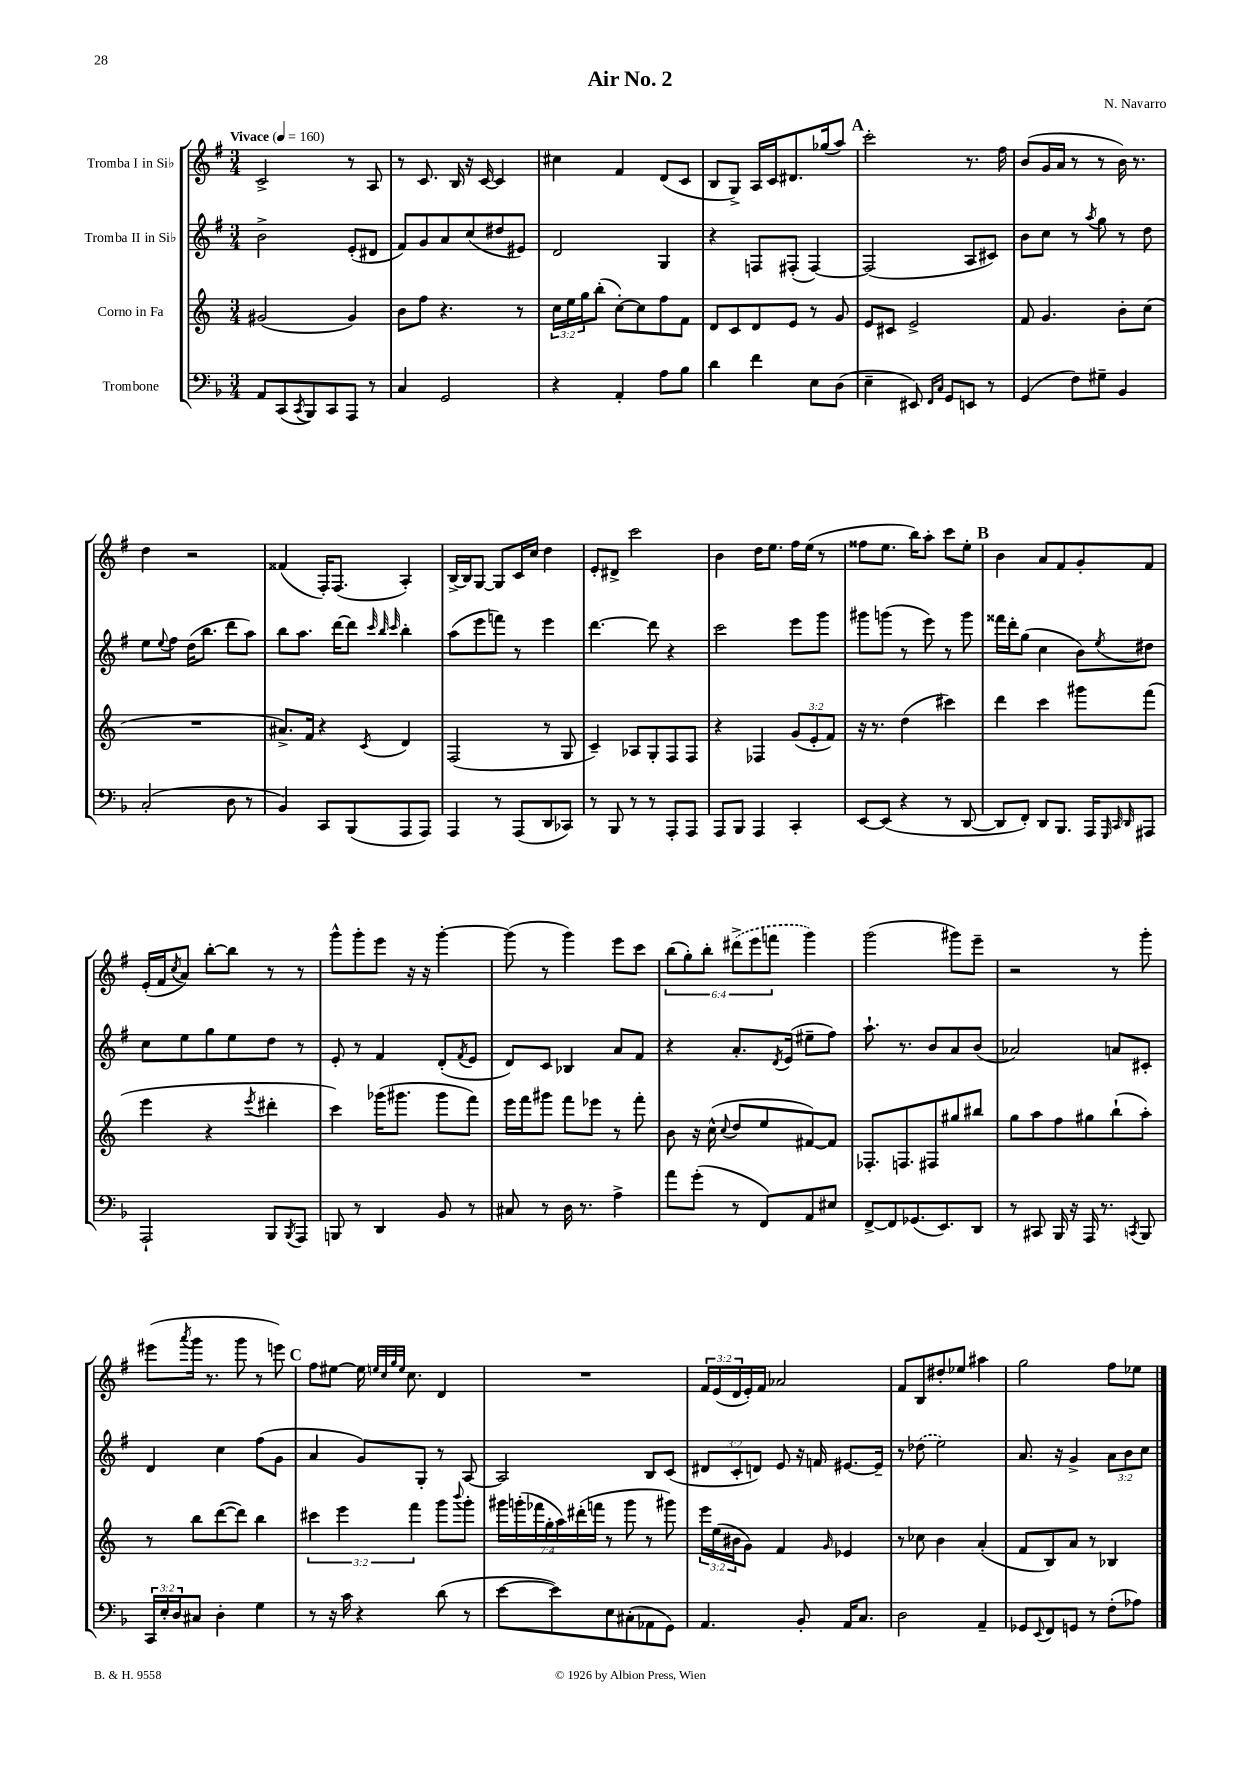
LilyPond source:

\header { title = "Air No. 2" composer = "N. Navarro" }
<<
\new StaffGroup <<
\new Staff = "s0" \with { instrumentName = "Tromba I in Sib" } {
    \clef treble \key g \major \numericTimeSignature \time 3/4 \override Staff.TupletNumber.text = #tuplet-number::calc-fraction-text \tempo "Vivace" 4 = 160
    c'2-> r8 a8 |
    r8 c'8. b16 r16 c'16~ c'4 |
    cis''4 fis'4 d'8( c'8 |
    b8 g8->) a16 c'16 dis'8. ges''16( a''8) |
    \mark \markup { \bold "A" } c'''2-. r8. fis''16 |
    b'8( g'16 a'16 r8 r8 b'16) r8. |
    d''4 r2 |
    fisis'4( fis16-.) fis8.( a4-.) |
    b16~-> b16 g8~ g8 c'16 c''16 d''4 |
    e'8-. dis'8-> c'''2 |
    b'4 d''16 e''8. fis''16 e''16( r8 |
    fisis''8 e''8. b''16) a''8-. c'''8 e''8-. |
    \mark \markup { \bold "B" } b'4 a'8 fis'8 g'8-. fis'8 |
    e'16-.( fis'16 \acciaccatura { c''8 } a'8) b''8~-. b''8 r8 r8 |
    g'''8-^ g'''8-. e'''8 r16 r16 g'''4~-. |
    g'''8( r8 g'''4) e'''8 c'''8 |
    \tuplet 6/4 { b''8( g''8-.) b''8-. \once \slurDashed dis'''8->( e'''8 f'''8 } g'''4) |
    g'''2( gis'''8) e'''8-- |
    r2 r8 g'''8-. |
    eis'''8( \acciaccatura { a'''8 } g'''16 r8. g'''8 r8 e'''8) |
    \mark \markup { \bold "C" } fis''8 eis''8~ eis''16 \grace { e''32 c''32 g''32 e''32 } c''8. d'4 |
    R2. |
    \tuplet 3/2 { fis'16 e'16( d'16 } e'16-.) fis'16 aes'2 |
    fis'8 b8 dis''8-. ees''8 ais''4 |
    g''2 fis''8 ees''8 \bar "|." |
}
\new Staff = "s1" \with { instrumentName = "Tromba II in Sib" } {
    \clef treble \key g \major \numericTimeSignature \time 3/4 \override Staff.TupletNumber.text = #tuplet-number::calc-fraction-text
    b'2-> e'8-.( dis'8 |
    fis'8) g'8 a'8 c''8( dis''8 eis'8) |
    d'2 g4 |
    r4 f8 fis8-.( fis4~) |
    \mark \markup { \bold "A" } fis2( a8 cis'8) |
    b'8 c''8 r8 \acciaccatura { a''8 } g''8 r8 d''8 |
    e''8 \appoggiatura { e''8 } fis''8 d''16( b''8. d'''8 a''8) |
    b''8 a''8. d'''16~ d'''8 \grace { c'''32 b''32 c'''32 } b''4-. |
    a''8( e'''8 f'''8) r8 e'''4 |
    d'''4.~ d'''8 r4 |
    c'''2 e'''8 g'''8 |
    gis'''8 g'''8( r8 e'''8) r8 g'''8 |
    \mark \markup { \bold "B" } fisis'''16 d'''16-. g''8( c''4 b'8) \acciaccatura { e''8 } dis''8 |
    c''8 e''8 g''8 e''8 d''8 r8 |
    e'8-. r8 fis'4 d'8-.( \acciaccatura { fis'8 } e'8 |
    d'8) c'8 bes4 a'8 fis'8 |
    r4 a'8.-. \acciaccatura { d'8 } e'16( eis''8-- fis''8) |
    a''8.-! r8. b'8 a'8 b'8( |
    aes'2) a'8 cis'8-. |
    d'4 c''4 fis''8( g'8 |
    \mark \markup { \bold "C" } a'4 g'8) g8-. r8 a8~ |
    a2 b8 c'8( |
    \tuplet 3/2 { dis'8 c'8-. d'8) } e'8 r16 f'16 eis'8.~ eis'16-- |
    r8 \once \slurDashed des''8( e''2) |
    a'8. r16 g'4-> \tuplet 3/2 { a'8 b'8 c''8 } \bar "|." |
}
\new Staff = "s2" \with { instrumentName = "Corno in Fa" } {
    \clef treble \key c \major \numericTimeSignature \time 3/4 \override Staff.TupletNumber.text = #tuplet-number::calc-fraction-text
    gis'2( gis'4) |
    b'8 f''8 r4. r8 |
    \tuplet 3/2 { c''16 e''16 g''16 } b''8-.( c''8~-.) c''8 f''8 f'8 |
    d'8 c'8 d'8 e'8 r8 g'8 |
    \mark \markup { \bold "A" } e'8 cis'8 e'2-> |
    f'8 g'4. b'8-. c''8( |
    R2. |
    ais'8.->) f'16 r4 \acciaccatura { c'8 } d'4 |
    f2( r8 g8 |
    c'4--) aes8 g8-. f8 f8 |
    r4 fes4 \tuplet 3/2 { g'8( e'8-. f'8) } |
    r16 r8. d''4( cis'''4) |
    \mark \markup { \bold "B" } d'''4 c'''4 gis'''8 f'''8( |
    e'''4 r4 \acciaccatura { e'''8 } dis'''4-. |
    c'''4) ges'''16( gis'''8. gis'''8 f'''8) |
    e'''16 f'''16 gis'''8 f'''8 ees'''8 r8 f'''8-. |
    b'8 r16 c''16-^( \appoggiatura { c''8 } d''8 e''8 fis'8~) fis'8 |
    fes8.-. f8. fis8 gis''8 bis''8 |
    g''8 a''8 f''8 gis''8 b''8-!( a''8-.) |
    r8 b''8 d'''8~( d'''8) b''4 |
    \mark \markup { \bold "C" } \tuplet 3/2 { cis'''4 e'''4 f'''4 } g'''8 \appoggiatura { b'''8 } g'''8-. |
    \tuplet 7/4 { gis'''16 g'''16-.( fes'''16 g''16-. a''16) dis'''16-.( f'''16 } r8 g'''8 r8 gis'''8) |
    \tuplet 3/2 { e'''16 e''16( bis'16 } g'8) f'4 \grace { g'16 } ees'4 |
    r8 ces''8 b'4 a'4-.( |
    f'8 b8) a'8 r8 bes4 \bar "|." |
}
\new Staff = "s3" \with { instrumentName = "Trombone" } {
    \clef bass \key f \major \numericTimeSignature \time 3/4 \override Staff.TupletNumber.text = #tuplet-number::calc-fraction-text
    a,8 c,8( \acciaccatura { c,8 } bes,,8) c,8 a,,8 r8 |
    c4 g,2 |
    r4 a,4-. a8 bes8 |
    d'4 f'4 e8 d8( |
    \mark \markup { \bold "A" } e4-- eis,8) \grace { f,16 c16 } g,8 e,8 r8 |
    g,4( f8) gis8-- bes,4 |
    c2-.( d8 r8 |
    bes,4) c,8 bes,,8( a,,8 a,,8) |
    a,,4 r8 a,,8( d,8 ces,8) |
    r8 bes,,8 r8 r8 a,,8-. a,,8 |
    a,,8 bes,,8 a,,4 c,4-. |
    e,8~ e,8( r4 r8 d,8~ |
    \mark \markup { \bold "B" } d,8 f,8-.) d,8 bes,,8. a,,16 \grace { g,,32 c,32 d,32 } ais,,8 |
    a,,2-! bes,,8 \acciaccatura { bes,,8 } a,,8 |
    b,,8 r8 d,4 bes,8 r8 |
    cis8 r8 d16 r8. a4-> |
    a'8 g'8-.( r8 f,8) a,8 eis8 |
    f,8~-> f,8 ges,8.( e,8.) d,8 |
    r8 cis,8 bes,,16 r16 a,,16 r8. \acciaccatura { c,8 } bes,,8 |
    \tuplet 3/2 { c,16 e16-. d16 } cis8 d4-. g4 |
    \mark \markup { \bold "C" } r8 r16 c'16 r4 d'8( r8 |
    e'8~ e'8) e8 cis8-.( aes,8 g,8) |
    a,4. bes,8-. a,16 c8. |
    d2 a,4-- |
    ges,8 \appoggiatura { e,8 } f,8 g,8 r8 f8-.( aes8) \bar "|." |
}
>>
>>
\layout { \context { \Score \remove "Bar_number_engraver" } }
